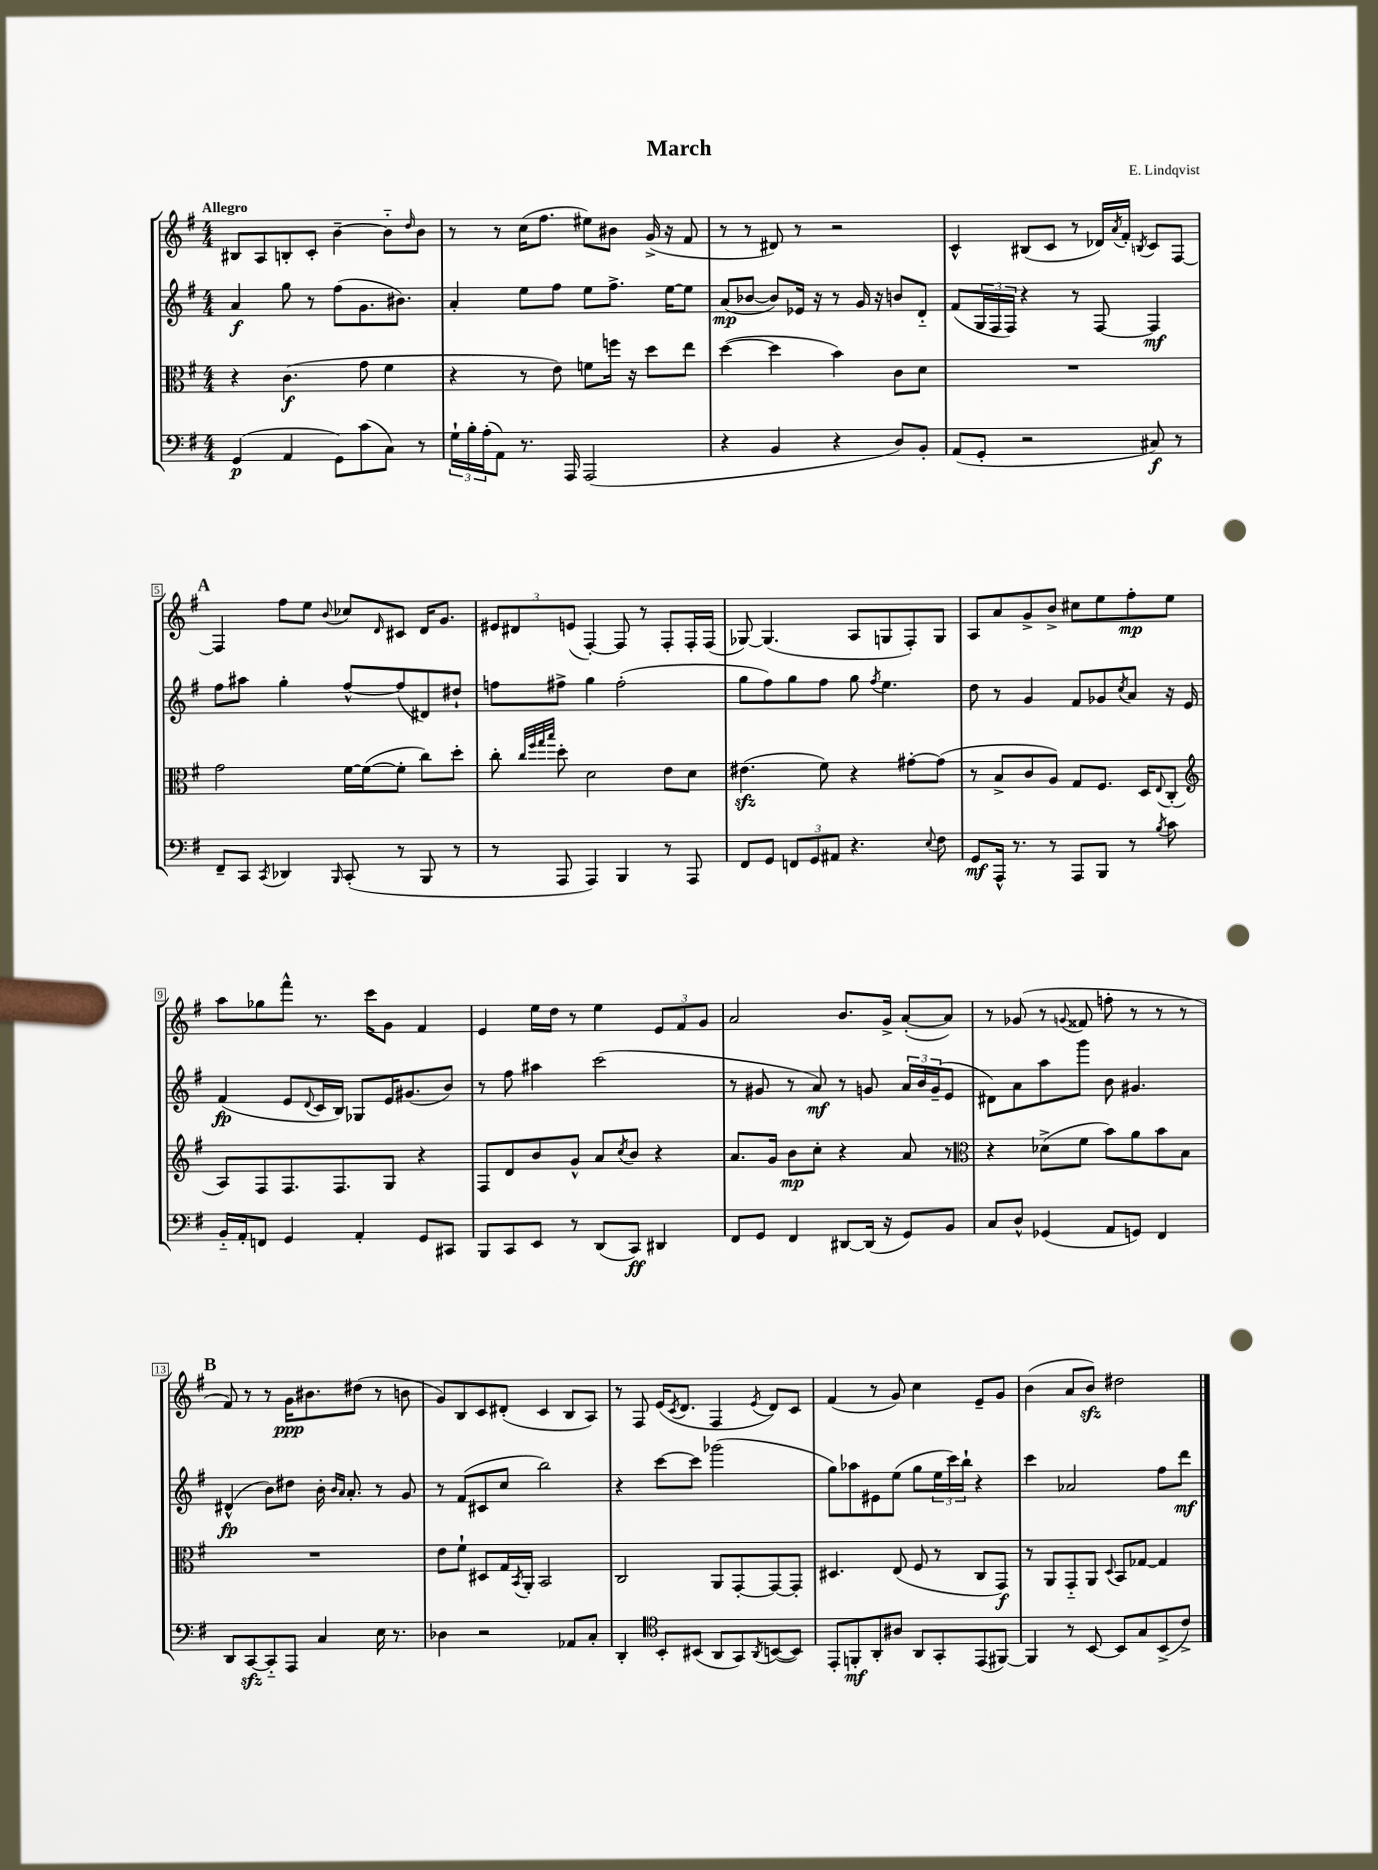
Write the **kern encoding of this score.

**kern	**dynam	**kern	**dynam	**kern	**dynam	**kern	**dynam
*part4	*part4	*part3	*part3	*part2	*part2	*part1	*part1
*staff4	*staff4	*staff3	*staff3	*staff2	*staff2	*staff1	*staff1
*clefF4	*	*clefC3	*	*clefG2	*	*clefG2	*
*k[f#]	*	*k[f#]	*	*k[f#]	*	*k[f#]	*
*M4/4	*	*M4/4	*	*M4/4	*	*M4/4	*
=1	=1	=1	=1	=1	=1	=1	=1
!	!	!	!	!	!	!LO:TX:a:B:t=Allegro	!
(4GG/	p	4r	.	4a/	f	8B#X/L	.
.	.	.	.	.	.	8A/	.
4AA/	.	(4.c\	f	8gg\	.	8Bn'/	.
.	.	.	.	8r	.	8c'/J	.
8GG\L)	.	.	.	(8ff#\L	.	[4b~\	.
(8c\	.	8g\	.	8.g\	.	.	.
8C\J)	.	4f#\	.	.	.	8b\L]	.
.	.	.	.	8.b#X\J)	.	.	.
.	.	.	.	.	.	16qqdd/	.
8r	.	.	.	.	.	8b\J	.
=2	=2	=2	=2	=2	=2	=2	=2
24G`\LL	.	4r	.	4a'/	.	8r	.
24B'\	.	.	.	.	.	.	.
(24A'\J	.	.	.	.	.	.	.
8AA\J)	.	.	.	.	.	8r	.
8.r	.	8r	.	8ee\L	.	(16cc\KL	.
.	.	.	.	.	.	8.ff#\J	.
.	.	8e\)	.	8ff#\J	.	.	.
16AAA/	.	.	.	.	.	.	.
(2AAA/	.	8fn\L	.	8ee\L	.	8ee#X\L)	.
.	.	16ffn\Jk	.	8.ff#^\J	.	8b#X\J	.
.	.	16r	.	.	.	.	.
.	.	8dd\L	.	.	.	(16g^/	.
.	.	.	.	[16ee\KL	.	16r	.
.	.	8ee\J	.	8ee\J]	.	8f#/	.
=3	=3	=3	=3	=3	=3	=3	=3
4r	.	([4dd\	.	(8a/L	mp	8r	.
.	.	.	.	[8b-X/J	.	8r	.
4BB/	.	4dd\]	.	8b-/L])	.	8d#X/)	.
.	.	.	.	16e-X/Jk	.	8r	.
.	.	.	.	16r	.	.	.
4r	.	4b\)	.	8r	.	2r	.
.	.	.	.	16g/	.	.	.
.	.	.	.	16r	.	.	.
8D/L)	.	8c\L	.	8bn/L	.	.	.
8BB'/J	.	8d\J	.	8d/J	.	.	.
=4	=4	=4	=4	=4	=4	=4	=4
(8AA/L	.	1r	.	(8f#/L	.	4c^^/	.
8GG'/J	.	.	.	24G/L	.	.	.
.	.	.	.	24F#/	.	.	.
.	.	.	.	24F#/JJ)	.	.	.
2r	.	.	.	4r	.	(8B#X/L	.
.	.	.	.	.	.	8c/J	.
.	.	.	.	8r	.	8r	.
.	.	.	.	[8F#/	.	16d-X/LL)	.
.	.	.	.	.	.	8qa/	.
.	.	.	.	.	.	16f#'/JJ	.
.	.	.	.	.	.	8qBn/	.
8C#X/)	f	.	.	4F#/]	mf	8c/L	.
8r	.	.	.	.	.	[8F#/J	.
!!LO:LB:g=z
!!LO:REH:place=s1:t=A
=5	=5	=5	=5	=5	=5	=5	=5
8FF#~/L	.	2g\	.	8ff#\L	.	4F#/]	.
8CC/J	.	.	.	8aa#X\J	.	.	.
8qCC/	.	.	.	.	.	.	.
4DD-X/	.	.	.	4gg'\	.	8ff#\L	.
.	.	.	.	.	.	8ee\J	.
16qqBBB/	.	.	.	.	.	8qqb/	.
(8CC'/	.	[16f#\LL	.	[8ff#^^/L	.	8cc-X/L	.
.	.	(16f#\J_	.	.	.	.	.
.	.	.	.	.	.	16qqd/	.
8r	.	8f#'\J]	.	(8ff#/]	.	8c#X/J	.
8BBB/	.	8cc\L)	.	8d#X/)	.	16d/KL	.
.	.	.	.	.	.	8.g/J	.
8r	.	8dd'\J	.	8dd#X`/J	.	.	.
=6	=6	=6	=6	=6	=6	=6	=6
8r	.	8cc'\	.	8ffn\L	.	12e#X/L	.
.	.	.	.	.	.	12d#X/	.
.	.	32qqcc/LLL	.	.	.	.	.
.	.	32qqff#/	.	.	.	.	.
.	.	32qqgg/	.	.	.	.	.
.	.	32qqbb/JJJ	.	.	.	.	.
8AAA/	.	8dd'\	.	8ff#X^\J	.	.	.
.	.	.	.	.	.	(12en/J	.
4AAA/)	.	2d\	.	4gg\	.	[4F#'/)	.
4BBB/	.	.	.	(2ff#'\	.	8F#/]	.
.	.	.	.	.	.	8r	.
8r	.	8e\L	.	.	.	8F#'/L	.
8AAA/	.	8d\J	.	.	.	16F#'/L	.
.	.	.	.	.	.	(16F#/JJ	.
=7	=7	=7	=7	=7	=7	=7	=7
8FF#/L	.	(4.e#Xzz\	.	8gg\L	.	[8G-X/)	.
8GG/J	.	.	.	8ff#\)	.	(4.G-/]	.
12FFn/L	.	.	.	8gg\	.	.	.
12GG/	.	.	.	.	.	.	.
.	.	8f#\)	.	8ff#\J	.	.	.
12AA#X/J	.	.	.	.	.	.	.
4.r	.	4r	.	8gg\	.	8A/L	.
.	.	.	.	8qff#/	.	.	.
.	.	.	.	4.ee\	.	8Gn/	.
.	.	[8g#X'\L	.	.	.	8F#'/)	.
8qqE/	.	.	.	.	.	.	.
8F#\	.	(8g#\J]	.	.	.	8G/J	.
=8	=8	=8	=8	=8	=8	=8	=8
8GG/L	mf	8r	.	8dd\	.	8A/L	.
16AAA^^/Jk	.	8B^/L	.	8r	.	8a/	.
8.r	.	.	.	.	.	.	.
.	.	8c/	.	4g/	.	8g^/	.
8r	.	8A/J)	.	.	.	8b^/J	.
8AAA/L	.	8G/L	.	8f#/L	.	8cc#X\L	.
8BBB/J	.	8.F#/J	.	8g-X/	.	8ee\	.
.	.	.	.	8qcc/	.	.	.
8r	.	.	.	8a/J	.	8ff#'\	mp
.	.	16D/KL	.	.	.	.	.
8qB/	.	8qqE/	.	.	.	.	.
8c\	.	(8C'/J	.	16r	.	8ee\J	.
.	.	.	.	16e/	.	.	.
!!LO:LB:g=z
=9	=9	=9	=9	=9	=9	=9	=9
*	*	*clefG2	*	*	*	*	*
16BB/LL	.	8A/L)	.	(4f#/	fp	8aa\L	.
16AA'/J	.	.	.	.	.	.	.
8FFn/J	.	8F#/	.	.	.	8gg-X\	.
4GG/	.	8.F#/	.	8e/L	.	8fff#^^\J	.
.	.	.	.	8qqd/	.	.	.
.	.	.	.	16c/L	.	8.r	.
.	.	8.F#/	.	16B/JJ)	.	.	.
4AA'/	.	.	.	8G-X/L	.	.	.
.	.	.	.	.	.	16ccc\KL	.
.	.	8G/J	.	16e/K	.	8g\J	.
.	.	.	.	(8.g#X/	.	.	.
8GG/L	.	4r	.	.	.	4f#/	.
8CC#X/J	.	.	.	8b/J)	.	.	.
=10	=10	=10	=10	=10	=10	=10	=10
8BBB/L	.	8F#/L	.	8r	.	4e/	.
8CC/	.	8d/	.	8ff#\	.	.	.
8EE/J	.	8b/	.	4aa#X\	.	16ee\LL	.
.	.	.	.	.	.	16dd\JJ	.
8r	.	8g^^/J	.	.	.	8r	.
(8DD/L	.	8a/L	.	(2ccc\	.	4ee\	.
.	.	8qcc/	.	.	.	.	.
8CC/J)	ff	8b/J	.	.	.	.	.
4DD#X/	.	4r	.	.	.	12e/L	.
.	.	.	.	.	.	12f#/	.
.	.	.	.	.	.	12g/J	.
=11	=11	=11	=11	=11	=11	=11	=11
8FF#/L	.	8.a/L	.	8r	.	2a/	.
8GG/J	.	.	.	8g#X/	.	.	.
.	.	16g/Jk	.	.	.	.	.
4FF#/	.	8b\L	mp	8r	.	.	.
.	.	8cc'\J	.	8a/)	mf	.	.
[8DD#X/L	.	4r	.	8r	.	8.b/L	.
(16DD#/Jk]	.	.	.	8gn/	.	.	.
16r	.	.	.	.	.	16g^/Jk	.
8GG/L)	.	8a/	.	24a/LL	.	([8a'/L	.
.	.	.	.	24b/	.	.	.
.	.	.	.	(24g~/J	.	.	.
8BB/J	.	8r	.	8e/J	.	8a/J])	.
=12	=12	=12	=12	=12	=12	=12	=12
*	*	*clefC3	*	*	*	*	*
8C/L	.	4r	.	8d#X\L)	.	8r	.
8D^^/J	.	.	.	8a\	.	(8g-X/	.
(4GG-X/	.	(8d-X^\L	.	8aa\	.	8r	.
.	.	.	.	.	.	8qqgn/	.
.	.	8f#\J	.	8ggg\J	.	8f##X/	.
8AA/L	.	8b\L)	.	8b\	.	8ffn'\	.
8GGn/J)	.	8a\	.	4.g#X/	.	8r	.
4FF#/	.	8b\	.	.	.	8r	.
.	.	8B\J	.	.	.	8r	.
!!LO:LB:g=z
!!LO:REH:place=s1:t=B
=13	=13	=13	=13	=13	=13	=13	=13
8DD/L	.	1r	.	(4d#X^^/	fp	8f#/)	.
[8CCzz/	.	.	.	.	.	8r	.
8CC/]	.	.	.	8b\L)	.	8r	.
8AAA/J	.	.	.	8dd#X\J	.	16g\KL	ppp
.	.	.	.	.	.	8.b#X\	.
4C/	.	.	.	16b'\	.	.	.
.	.	.	.	16qqb/LL	.	.	.
.	.	.	.	16qqa/JJ	.	.	.
.	.	.	.	8.a'/	.	.	.
.	.	.	.	.	.	(8dd#X\J	.
16E\	.	.	.	8r	.	8r	.
8.r	.	.	.	.	.	.	.
.	.	.	.	8g/	.	8bn\	.
=14	=14	=14	=14	=14	=14	=14	=14
4D-X\	.	8e\L	.	8r	.	8g/L)	.
.	.	8f#`\J	.	(8f#/L	.	8B/	.
2r	.	8D#X/L	.	8c#X/	.	8c/	.
.	.	16G/L	.	8cc/J	.	(8d#X'/J	.
.	.	8qBB/	.	.	.	.	.
.	.	16AA'/JJ	.	.	.	.	.
.	.	2BB/	.	2bb\)	.	4c/	.
8AA-X/L	.	.	.	.	.	8B/L	.
8C'/J	.	.	.	.	.	8A/J)	.
=15	=15	=15	=15	=15	=15	=15	=15
4DD'/	.	2C/	.	4r	.	8r	.
.	.	.	.	.	.	8F#/	.
*clefC4	*	*	*	*	*	*	*
8BB'/L	.	.	.	[8ccc\L	.	(16e/KL	.
.	.	.	.	.	.	8qc/	.
.	.	.	.	.	.	8.d/J	.
(8BB#X/J	.	.	.	8ccc\J]	.	.	.
8AA/L	.	8AA/L	.	(2ggg-X\	.	4F#/	.
8GG/)	.	[8GG'/	.	.	.	.	.
8qAA/	.	.	.	.	.	8qe/	.
([8BBn/	.	8GG/_	.	.	.	8d/L)	.
8BB/J])	.	8GG'/J]	.	.	.	8c/J	.
=16	=16	=16	=16	=16	=16	=16	=16
8EE'/L	.	4.D#X/	.	8gg\L)	.	(4f#/	.
8FFn'/	mf	.	.	8aa-X\	.	.	.
8AA'/	.	.	.	8e#X\	.	8r	.
8A#X/J	.	(8E/	.	(8ee\J	.	8g/)	.
8AA/L	.	8F#/	.	8gg\L	.	4cc\	.
8GG'/	.	8r	.	24ee\L	.	.	.
.	.	.	.	24ccc\)	.	.	.
.	.	.	.	24bb`\JJ	.	.	.
(8EE/	.	8C/L	.	4r	.	8e~/L	.
[8FF#X/J)	.	8GG/J)	f	.	.	8g/J	.
=17	=17	=17	=17	=17	=17	=17	=17
4FF#/]	.	8r	.	4ccc\	.	(4b\	.
.	.	8AA/L	.	.	.	.	.
8r	.	8GG/	.	2a-X/	.	8a/L	.
[8BB/	.	8AA/J	.	.	.	8bzz/J)	.
.	.	8qqD/	.	.	.	.	.
8BB/L]	.	8BB/L	.	.	.	2dd#X\	.
8G/	.	[8G-X/J	.	.	.	.	.
(8BB^/	.	4G-/]	.	8ff#\L	.	.	.
8c^/J)	.	.	.	8ddd\J	mf	.	.
==	==	==	==	==	==	==	==
*-	*-	*-	*-	*-	*-	*-	*-
